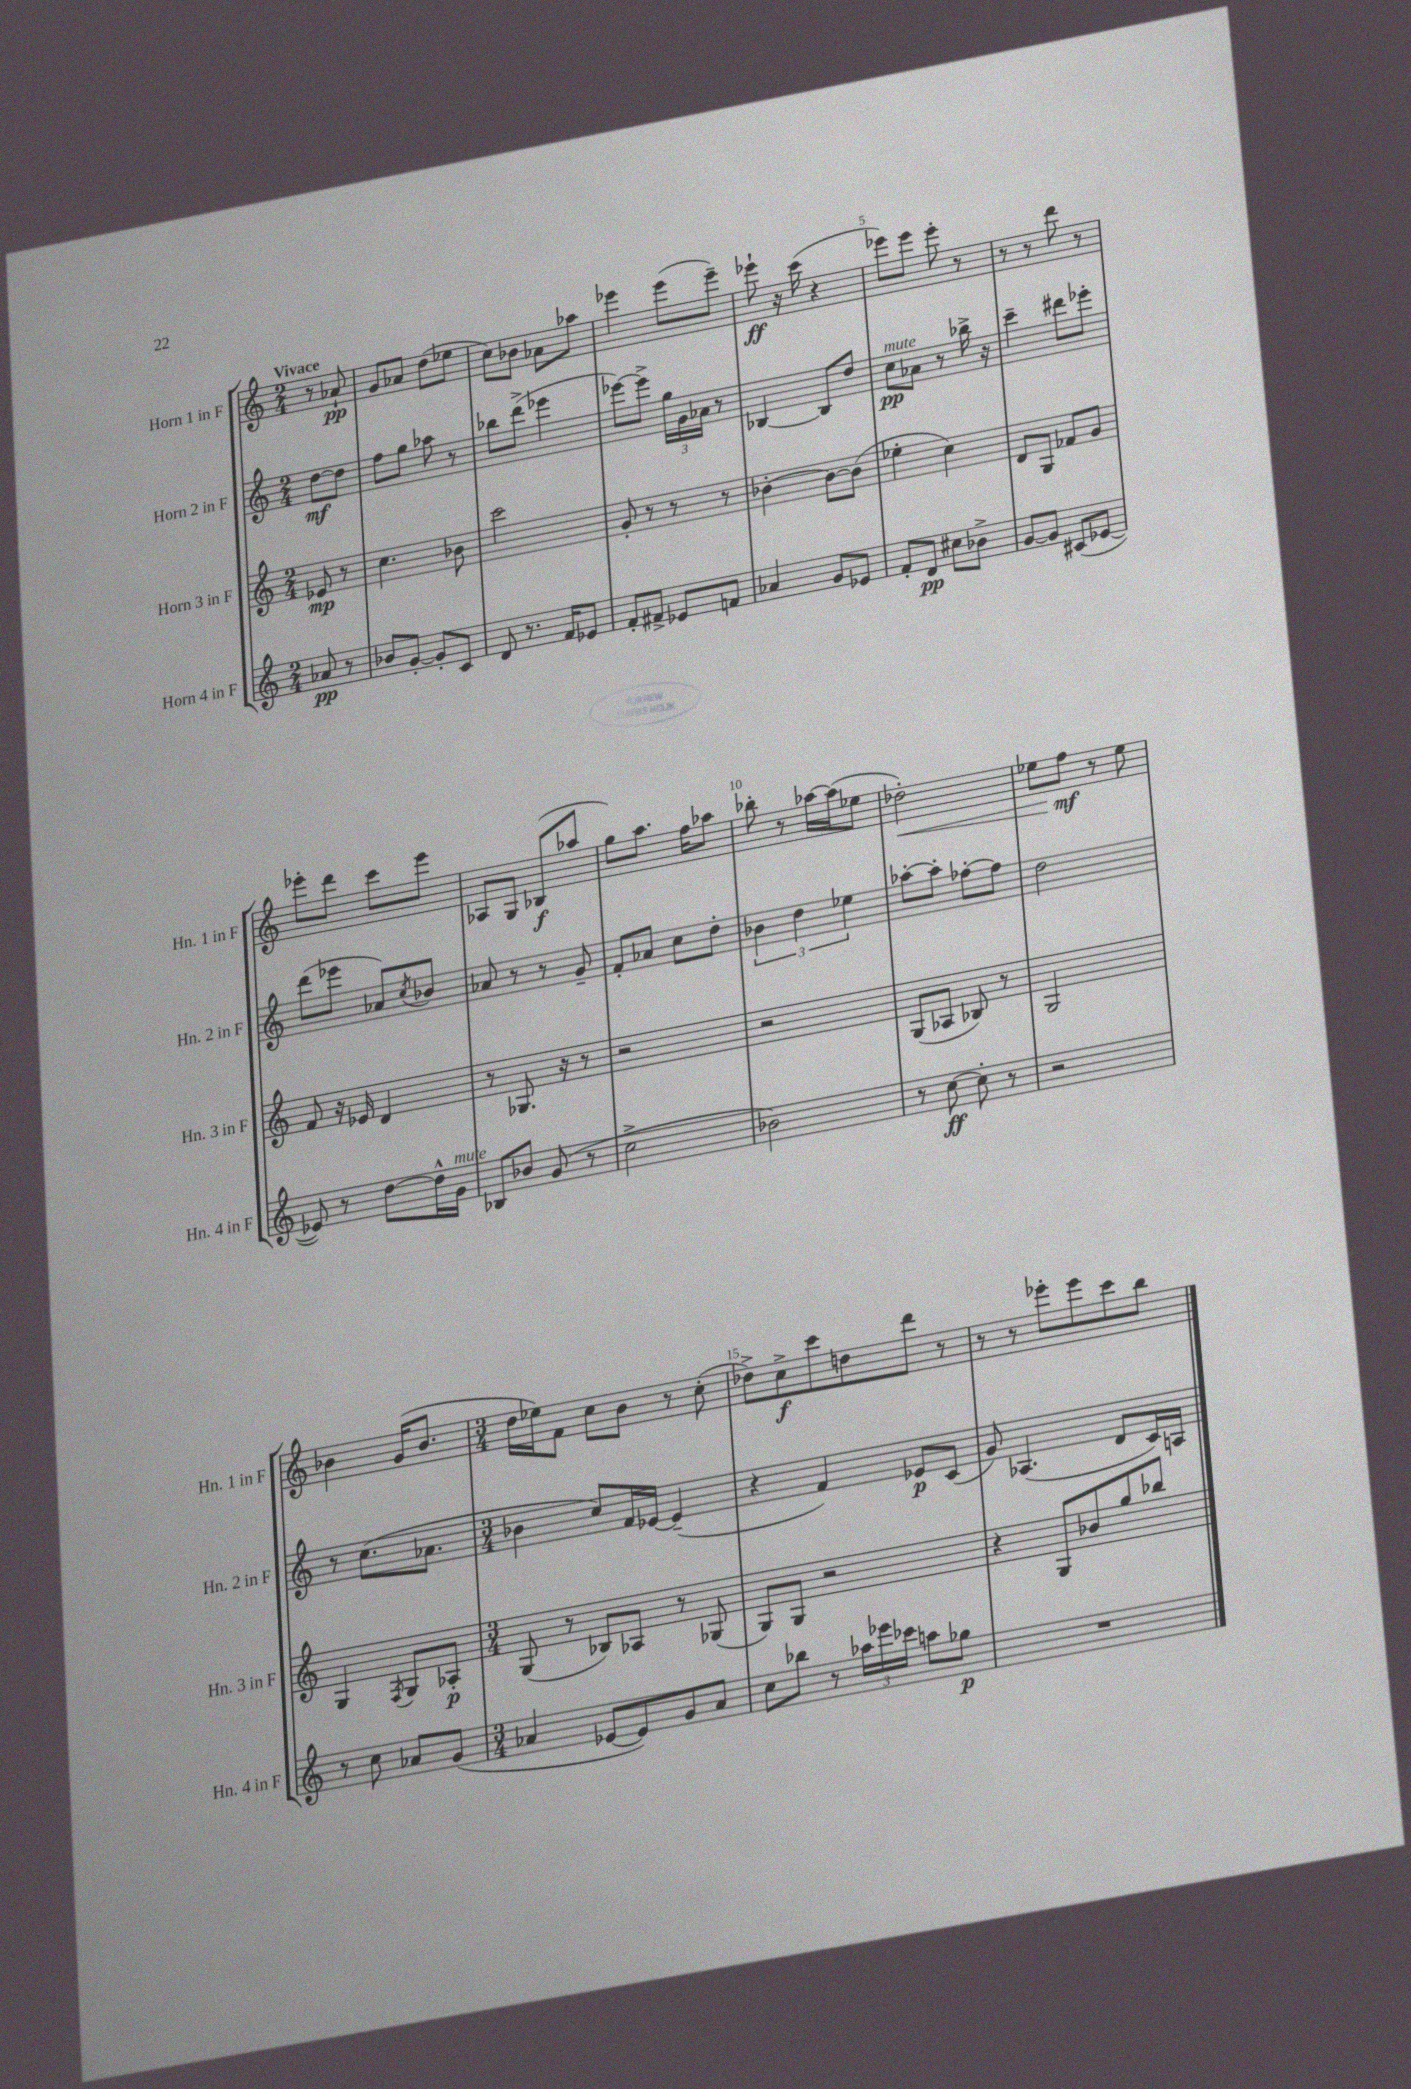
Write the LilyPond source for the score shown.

<<
\new StaffGroup <<
\new Staff = "s0" \with { instrumentName = "Horn 1 in F" shortInstrumentName = "Hn. 1 in F" } {
    \clef treble \key c \major \numericTimeSignature \time 2/4 \partial 4 \tempo "Vivace"
    r8 aes'8-!\pp |
    g'8 aes'8 d''8( ees''8 |
    c''8) bes'8 aes'8 aes''8 |
    ees'''4 ees'''8( ees'''8--) |
    ees'''8-!\ff r16 c'''16( r4 |
    ees'''8) ees'''8 ees'''8-. r8 |
    r8 r8 d'''8 r8 |
    ees'''8-. d'''8 c'''8 ees'''8 |
    aes8 g8 bes8\f( aes''8 |
    g''8) a''8. f''16 aes''8 |
    bes''8-. r8 aes''16~ aes''16( ees''8 |
    des''2-.\<) |
    ees''8 f''8\mf\! r8 ees''8 |
    bes'4 g'16( bes'8. |
    \numericTimeSignature \time 3/4 d''16 ees''16) f'8 c''8 b'8 r8 c''8-.( |
    des''8->) c''8->\f c'''8 d''8 d'''8 r8 |
    r8 r8 ees'''8-. ees'''8 c'''8 b''8 \bar "|." |
}
\new Staff = "s1" \with { instrumentName = "Horn 2 in F" shortInstrumentName = "Hn. 2 in F" } {
    \clef treble \key c \major \numericTimeSignature \time 2/4 \partial 4
    d''8~\mf d''8 |
    f''8 g''8 aes''8 r8 |
    bes''8 d'''8->( ees'''4 |
    ees'''8~) ees'''8-> \tuplet 3/2 { g''16 g'16 aes'16 } r8 |
    bes4~ bes8 d''8 |
    c''8\pp^\markup { \italic "mute" } aes'8 r8 bes''16-> r16 |
    c'''4-- dis'''8 ees'''8-. |
    d'''8( ees'''8 aes'8) \acciaccatura { c''8 } bes'8 |
    aes'8 r8 r8 g'8-- |
    f'8-. aes'8 c''8 d''8-. |
    \tuplet 3/2 { bes'4 d''4 ees''4 } |
    aes''8~-. aes''8-. fes''8~-. fes''8 |
    d''2 |
    r8 c''8.( aes'8. |
    \numericTimeSignature \time 3/4 bes'4 c''8) f'16 ees'16~ ees'4--( |
    r4 f'4) ees'8\p c'8( |
    g'8) aes4.( d'8 c'16) a16 \bar "|." |
}
\new Staff = "s2" \with { instrumentName = "Horn 3 in F" shortInstrumentName = "Hn. 3 in F" } {
    \clef treble \key c \major \numericTimeSignature \time 2/4 \partial 4
    ees'8\mp r8 |
    c''4. bes'8 |
    c'''2 |
    g'8-. r8 r8 r8 |
    bes'4~-. bes'8~ bes'8( |
    ees''4-. c''4) |
    d'8 g8 fes'8 g'8 |
    f'8 r16 ees'16 d'4 |
    r8 ges8. r16 r8 |
    r2 |
    r2 |
    g8( aes8 bes8) r8 |
    g2 |
    g4 \acciaccatura { f8 } g8 aes8-.\p |
    \numericTimeSignature \time 3/4 g8( r8 bes8) aes8 r8 ges8( |
    g8) g8 r2 |
    r4 g8 bes'8 g''8 bes''8 \bar "|." |
}
\new Staff = "s3" \with { instrumentName = "Horn 4 in F" shortInstrumentName = "Hn. 4 in F" } {
    \clef treble \key c \major \numericTimeSignature \time 2/4 \partial 4
    aes'8\pp r8 |
    bes'8 g'8~-. g'8-. c'8 |
    d'8 r8. f'16 ees'8 |
    f'8-. fis'8-> ees'8 f'8 |
    aes'4 g'8 ees'8 |
    f'8-. d'8\pp cis''8 bes'8-> |
    g'8~ g'8 cis'8( ees'8~ |
    ees'8) r8 d''8~ d''16-^ g'16^\markup { \italic "mute" } |
    bes8 bes'8 g'8( r8 |
    c''2-> |
    bes'2) |
    r8 c''8~\ff c''8-. r8 |
    r2 |
    r8 c''8 aes'8 g'8( |
    \numericTimeSignature \time 3/4 aes'4 ees'8~ ees'8) g'8 aes'8 |
    c''8 bes''8 r8 \tuplet 3/2 { aes''16 ees'''16 ces'''16 } a''8 ges''8\p |
    R2. \bar "|." |
}
>>
>>
\layout { \context { \Score \override BarNumber.break-visibility = ##(#f #t #t) barNumberVisibility = #(every-nth-bar-number-visible 5) } }
